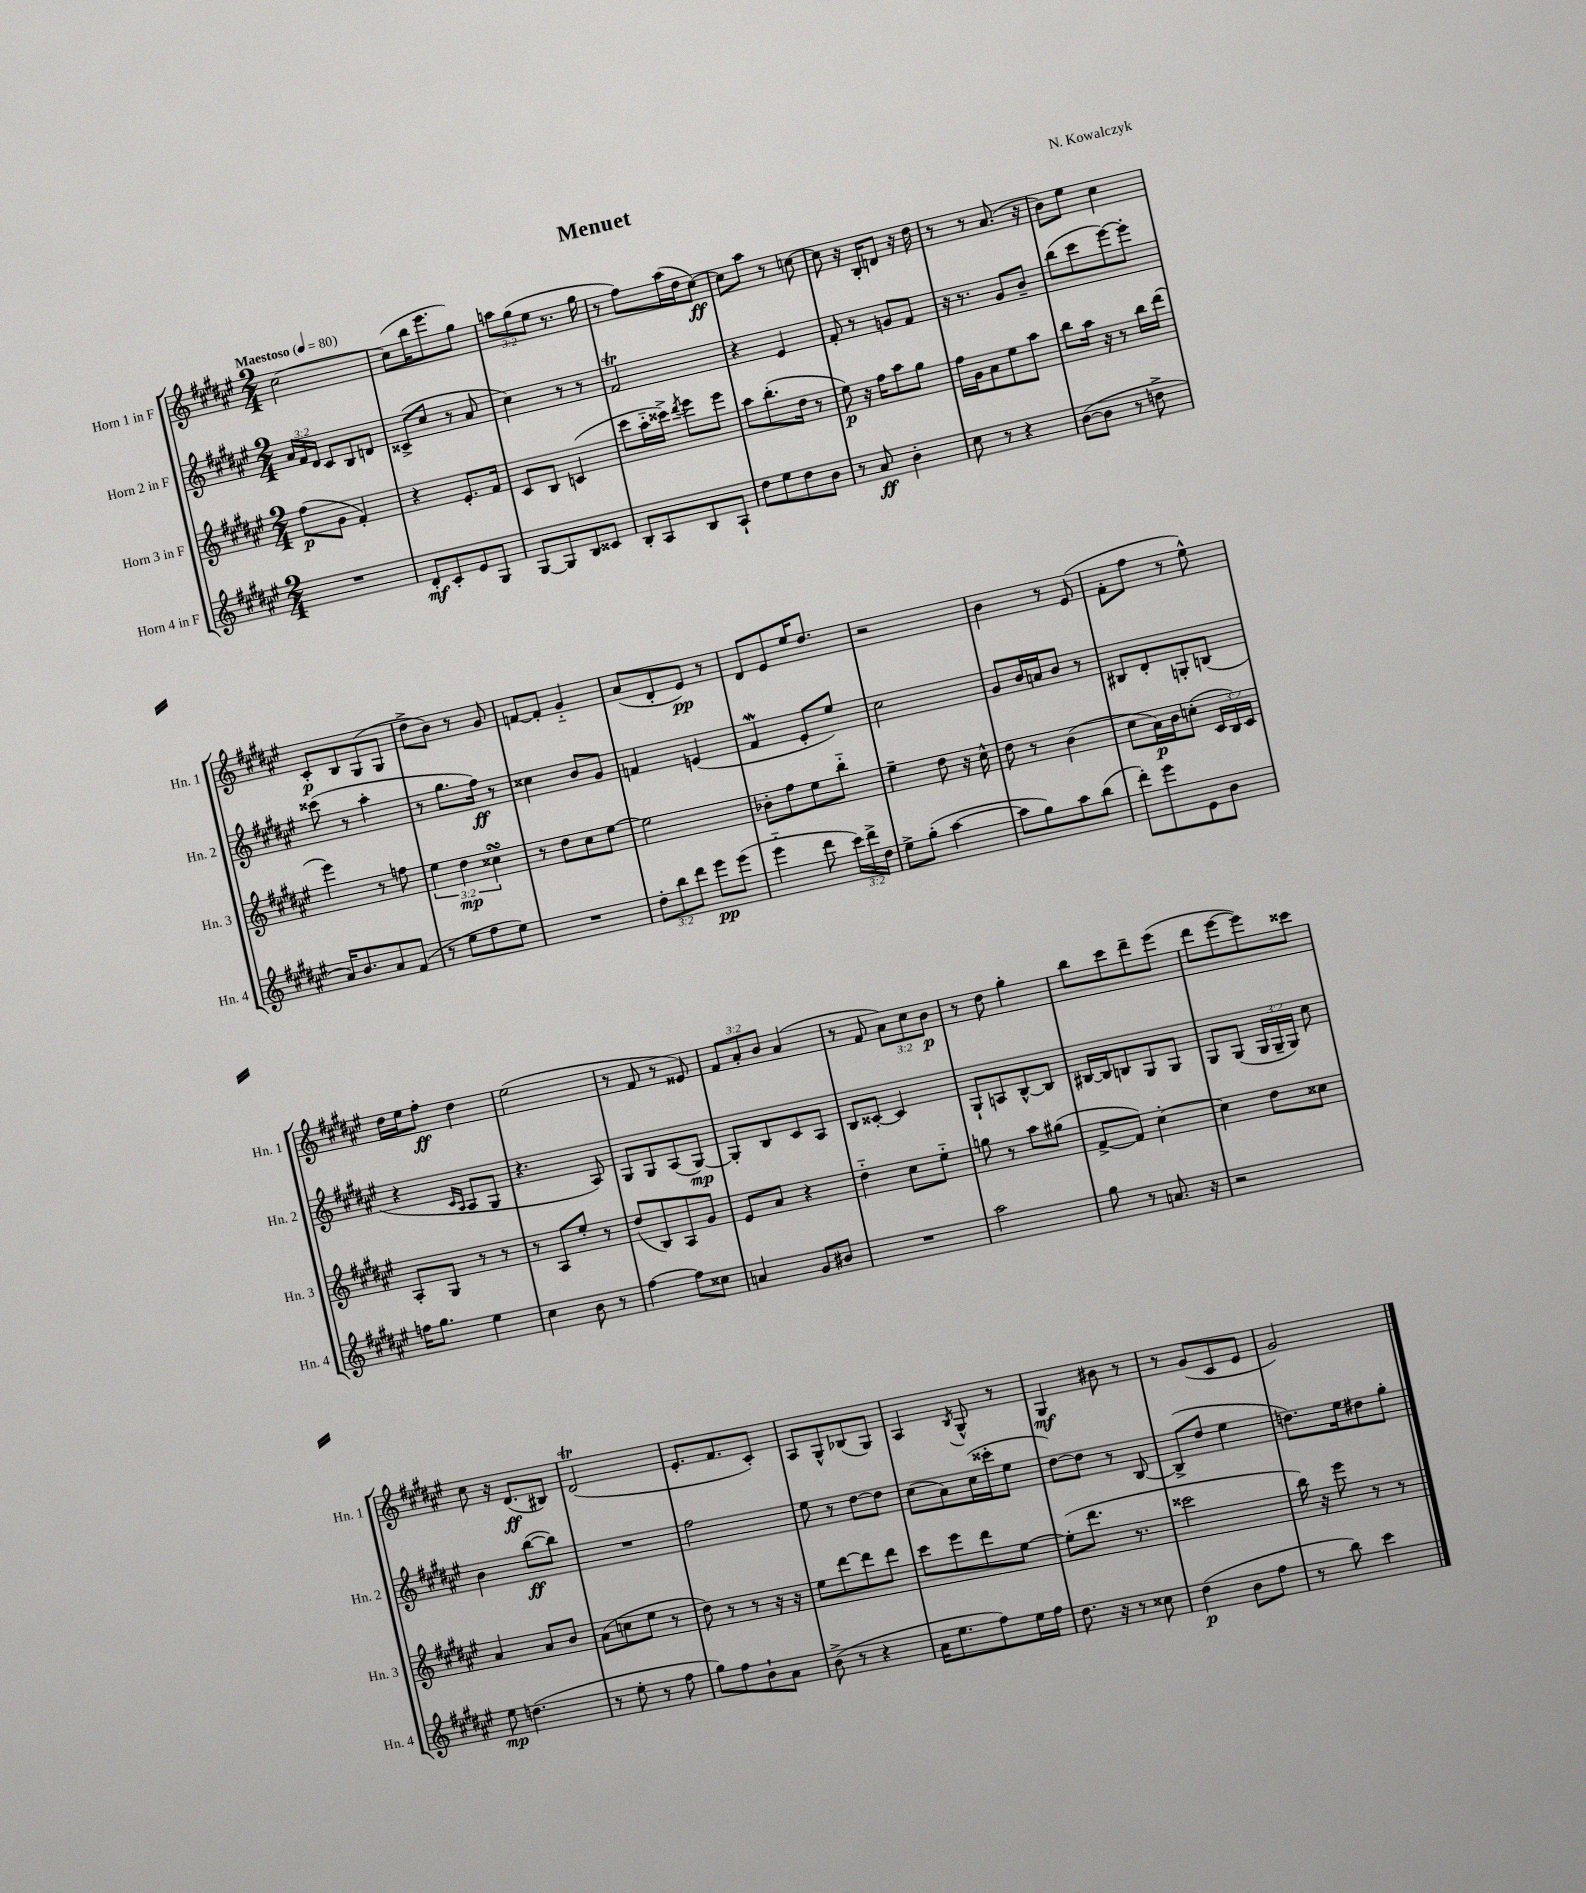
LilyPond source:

\header { title = "Menuet" composer = "N. Kowalczyk" }
<<
\new StaffGroup <<
\new Staff = "s0" \with { instrumentName = "Horn 1 in F" shortInstrumentName = "Hn. 1" } {
    \clef treble \key fis \major \numericTimeSignature \time 2/4 \override Staff.TupletNumber.text = #tuplet-number::calc-fraction-text \tempo "Maestoso" 4 = 80
    \autoBeamOff cis''2~ |
    cis''8[( b''16 eis'''8. gis''8]) |
    \tuplet 3/2 { a''8[ gis''8( eis''8] } r8. gis''16 |
    r8 fis''8[) ais''16( dis''16 cis''8]~\ff) |
    cis''8[ ais''8] r8 c''8~ |
    c''8 r16 b16[-. d'8] r16 dis''16 |
    r8 r8 ais'8.( r16 |
    b'8[) eis''8] cis''4 |
    cis'8[-.\p b8 gis8( gis8] |
    dis''8[-> b'8]) r8 gis'8 |
    f'8[~ f'8]-. gis'4-_ |
    ais'8[( dis'8-. eis'8]\pp) r8 |
    dis'8[ eis'8 eis''16 dis''8.] |
    r2 |
    b'4 r8 eis'8( |
    fis'8[-. fis''8] r8 eis''8-^) |
    dis''16[ eis''16 fis''8]-.\ff dis''4 |
    eis''2( |
    r8 fis'8 r8 eisis'8) |
    \tuplet 3/2 { fis'8[ ais'8-. b'8] } ais'4( |
    r8 fis'8 \tuplet 3/2 { ais'8[) cis''8 b'8]\p } |
    r8 dis''8 gis''4-. |
    b''8[ cis'''8 dis'''8-- eis'''8]( |
    dis'''8[ eis'''8~ eis'''8) cisis'''8] |
    cis''8 r16 dis'8.[\ff( bis8]) |
    dis'2\trill( |
    eis'8.[-. fis'8. cis'8]-.) |
    ais8[ gis8-^ bes8( gis8]) |
    ais4 \acciaccatura { b8 } gis8-^ r8 |
    gis4\mf bis'8 r8 |
    r8 gis'8[( cis'8 eis'8] |
    gis'2) \bar "|." |
}
\new Staff = "s1" \with { instrumentName = "Horn 2 in F" shortInstrumentName = "Hn. 2" } {
    \clef treble \key fis \major \numericTimeSignature \time 2/4 \override Staff.TupletNumber.text = #tuplet-number::calc-fraction-text
    \autoBeamOff \tuplet 3/2 { ais'16[ fis'16 dis'16] } cis'8[ b8 d'8] |
    cisis'8[->( cis''8] r8 ais'8 |
    cis''4) r8 r8 |
    fis'2\trill |
    r4 eis'4 |
    fis'8-. r8 g'8[ fis'8] |
    r16 r8. gis'8[ b'8]-- |
    b''8[( cis'''8 eis'''8~) eis'''8]-. |
    cisis'''8( r8 ais''4-. |
    r8 gis''8.[ fis''16]\ff) r8 |
    cisis''4 b'8[ gis'8] |
    f'4 e'4( |
    fis'4\mordent eis'8[-. eis''8]) |
    cis''2 |
    gis'8[ b'16 a'16 b'8] r8 |
    bis8[ dis'8-. g8-. b8]( |
    r4 \grace { cis'16[ ais16] } ais8[ gis8] |
    r4. ais8) |
    gis8[ gis8 ais8( gis8]~\mp) |
    gis8[-. b8 cis'8 ais8] |
    b8[ cisis'8]~-. cisis'4 |
    gis8[-! a8 b8~-^ b8] |
    bis16[~ bis16 b8 gis8 gis8] |
    gis8[ gis8]( \tuplet 3/2 { gis16[ gis16-- gis16]) } cis''8 |
    b'4 b''8[~\ff( b''8]) |
    R2 |
    fis''2 |
    eis''8 r8 dis''8[~ dis''8] |
    cis''8[( ais'8) cis''16( cisis'''16-. eis''8] |
    dis''8[~) dis''8] r8 b8~ |
    b8[->( dis''8] eis''4 |
    d''8.[) eis''16 dis''8 gis''8]-. \bar "|." |
}
\new Staff = "s2" \with { instrumentName = "Horn 3 in F" shortInstrumentName = "Hn. 3" } {
    \clef treble \key fis \major \numericTimeSignature \time 2/4 \override Staff.TupletNumber.text = #tuplet-number::calc-fraction-text
    \autoBeamOff fis''8[\p( gis'8] fis'4-.) |
    r4 eis'8.[-. fis'16] |
    cis'8[ b8] c'4( |
    cis'''8[ ais''16-_ cisis'''16]->) \acciaccatura { dis'''8 } eis'''8[ eis'''8] |
    ais''8[ b''8.-.( dis''16] r8 |
    eis''8\p) r16 fis''16[ ais''8 gis''8] |
    fis''16[ gis'16 ais'8 eis''8 ais''8] |
    b''8[ ais''16] r16 r8 b''16[ dis'''16]( |
    eis'''4) r8 f''8 |
    \tuplet 3/2 { eis''4 dis''4\mp cisis''4\turn } |
    r8 dis''8[ cis''8 eis''8]~ |
    eis''2 |
    bes'8[-. fis''8 eis''8 b''8]-_ |
    eis''4-- dis''8 r16 cis''16-^ |
    dis''8 r8 b'4( |
    cis''8[ ais'16\p) b'16 c''8]-.( \tuplet 3/2 { cis'16[ b16) cis'16] } |
    ais8[-. gis8] r8 r8 |
    r8 ais8[ eis''8]-. r8 |
    dis''8[( b8) ais8 gis'8] |
    eis'8[ ais'8] r4 |
    dis''4-_ cis''8[ eis''8]-_ |
    g''8 r8 ais''8[ gis''8]( |
    fis'8[~-> fis'8]) cis''4~-. |
    cis''4 dis''8[ cisis''8] |
    ais'4 ais'8[ b'8] |
    ais'8[( c''8 eis''8] r8 |
    dis''8) r8 r8 r16 r16 |
    eis''8[ dis'''8~ dis'''8 dis'''8] |
    cis'''8[ eis'''8 dis'''8 eis''8]~ |
    eis''8[-.( dis'''8.] r8. |
    cisis'''2 |
    b''16) r16 eis'''8 r8 r8 \bar "|." |
}
\new Staff = "s3" \with { instrumentName = "Horn 4 in F" shortInstrumentName = "Hn. 4" } {
    \clef treble \key fis \major \numericTimeSignature \time 2/4 \override Staff.TupletNumber.text = #tuplet-number::calc-fraction-text
    \autoBeamOff R2 |
    dis'8[-.\mf cis'8-. eis'8 gis8] |
    gis8[~ gis8 b8 cisis'8] |
    b8[-. ais8 b8 ais8]-! |
    dis''8[ eis''8 dis''8 b'8] |
    r8 ais'8\ff b'4-. |
    cis''8 r8 r4 |
    b'8[~( b'8] r8 d''8-> |
    ais'16[) b'8. ais'8 fis'8]( |
    r8 eis''8[ fis''8 eis''8]) |
    R2 |
    \tuplet 3/2 { dis''8[-. b''8 dis'''8] } eis'''8[\pp eis'''8]( |
    eis'''4-_ dis'''8 \tuplet 3/2 { cis'''16[) dis'''16-> dis''16] } |
    eis''8[-> gis''8]-.( ais''4~ |
    ais''8[ gis''8) ais''8 b''8]( |
    dis'''8[-.) eis'''8 eis'8 b'8] |
    f''16[ gis''8.] eis''4 |
    cis''4 b'8 r8 |
    fis''4~ fis''8[ cisis''8] |
    a'4 gis'8[ bis'8] |
    R2 |
    ais''2 |
    gis''8 r8 a'8. r16 |
    r2 |
    eis''8\mp d''4.( |
    r8 eis''8-. r8 fis''8 |
    gis''8[) fis''8 b'8-! ais'8] |
    b'8->( r8 r4 |
    ais'16[ eis''8. fis''8) eis''16 fis''16] |
    dis''8. r16 r8 cisis''8 |
    dis''4\p( b'8[ fis''8] |
    r8 b''8) cis'''4 \bar "|." |
}
>>
>>
\layout { \context { \Score \remove "Bar_number_engraver" } }
